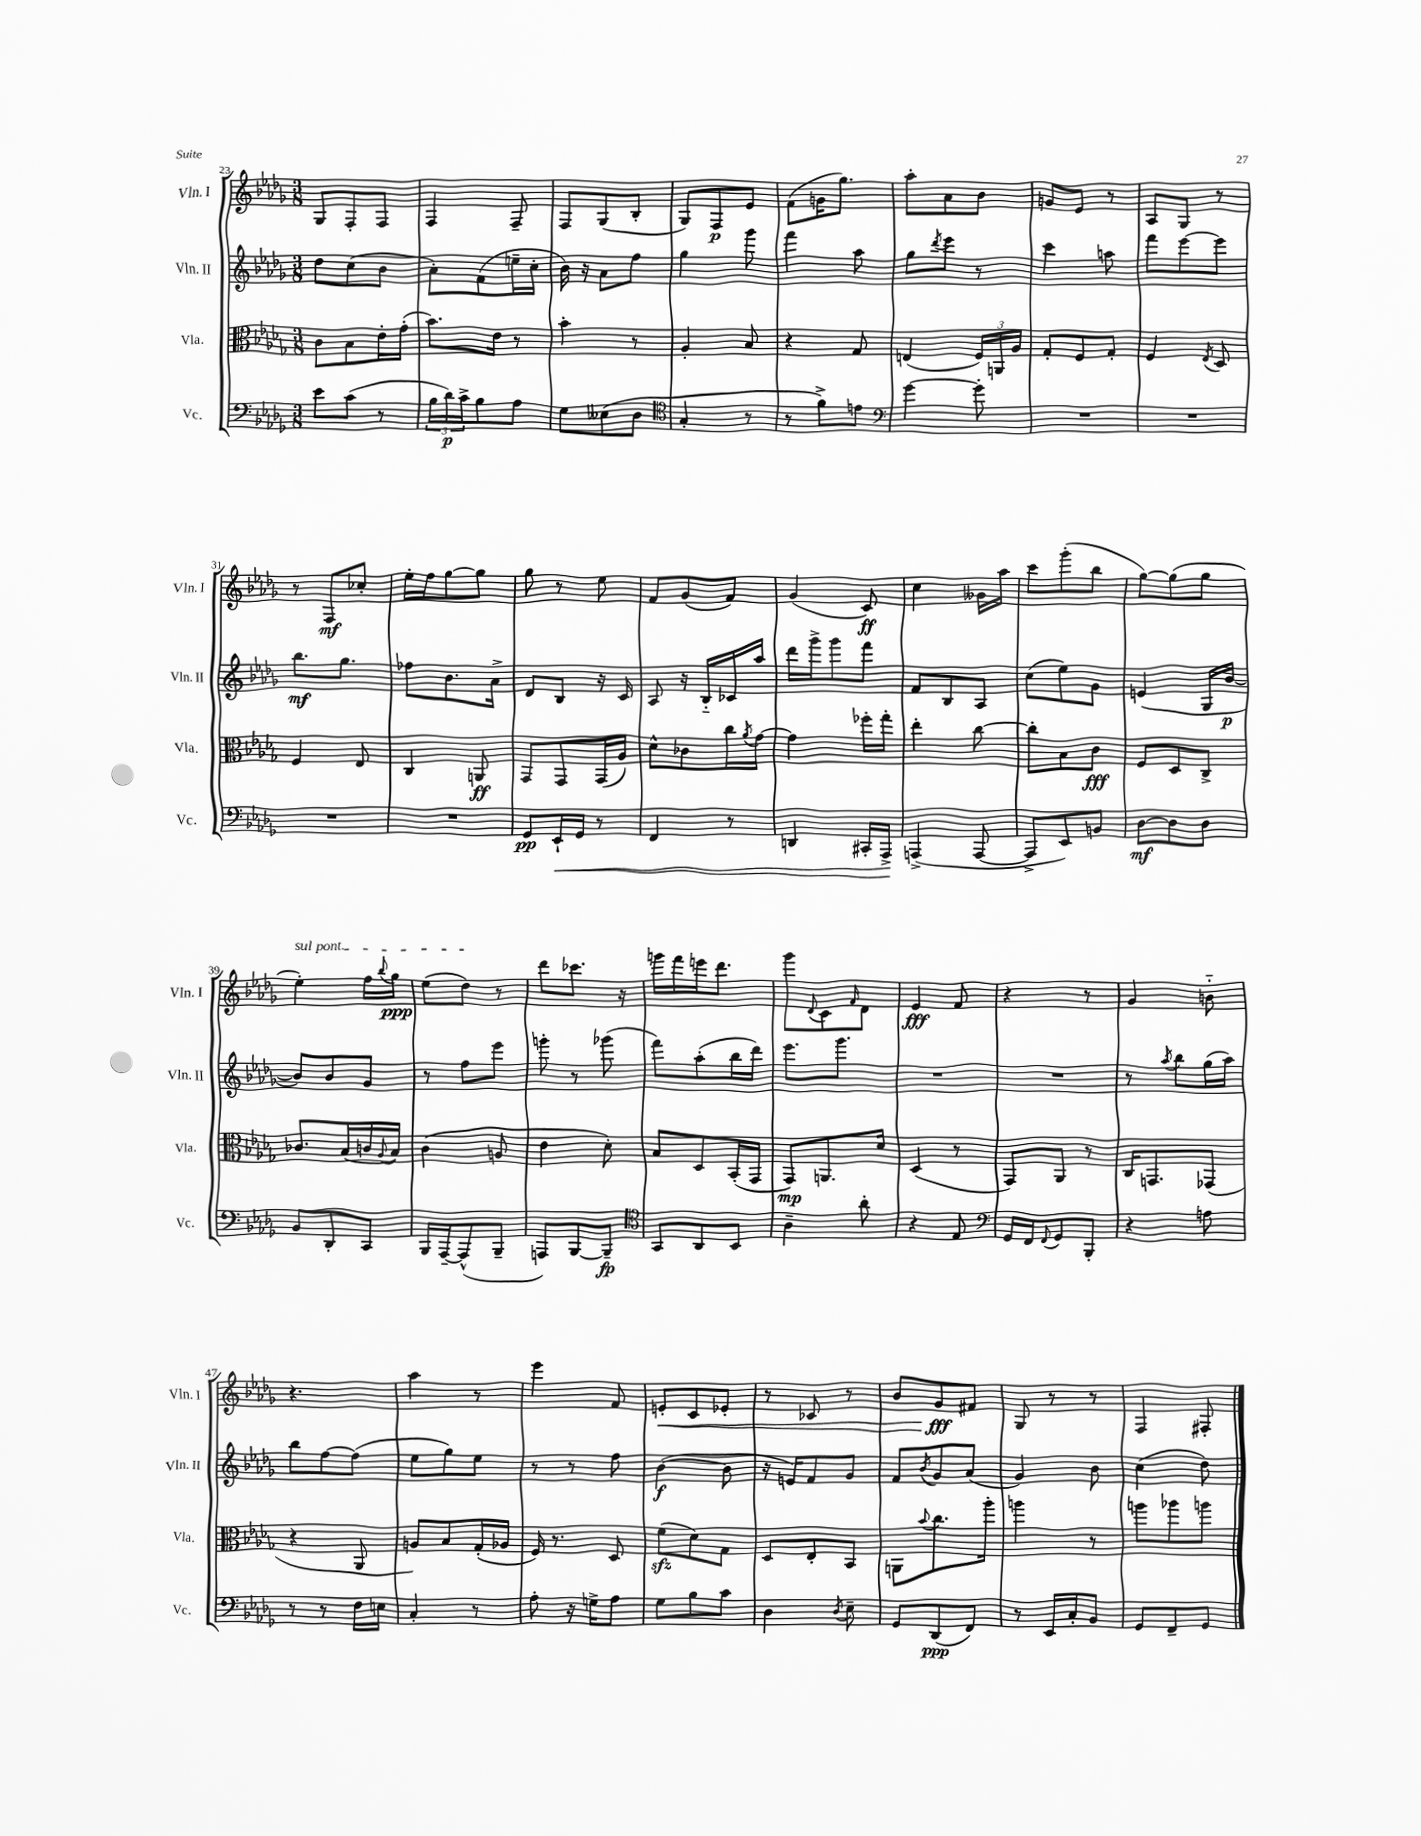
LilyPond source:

<<
\new StaffGroup <<
\new Staff = "s0" \with { instrumentName = "Vln. I" shortInstrumentName = "Vln. I" } {
    \clef treble \key des \major \numericTimeSignature \time 3/8
    ges8 f8-. f8 |
    f4 f8-- |
    f8 ges8( bes8-. |
    ges8) f8\p ees'8 |
    f'8( g'16 ges''8.) |
    aes''8-. aes'8 bes'8 |
    g'8 ees'8 r8 |
    aes8 ges8 r8 |
    r8 f8\mf ces''8-. |
    ees''16-. f''16 ges''8~ ges''8 |
    ges''8 r8 ees''8 |
    f'8 ges'8( f'8) |
    ges'4( c'8\ff) |
    c''4 geses'16 aes''16 |
    c'''8 ges'''8-.( bes''8 |
    ges''8~) ges''8( ges''8 |
    \once \override TextSpanner.bound-details.left.text = \markup { \italic "sul pont." } ees''4-.\startTextSpan) f''16 \appoggiatura { bes''8 } ges''16\ppp |
    ees''8( des''8\stopTextSpan) r8 |
    des'''8 ces'''8. r16 |
    g'''16 f'''16 e'''16 des'''8. |
    ges'''8 \appoggiatura { des'8 } c'8 \grace { f'16 } des'8 |
    ees'4\fff f'8 |
    r4 r8 |
    ges'4 b'8-_ |
    r4. |
    aes''4 r8 |
    ees'''4 f'8 |
    e'8-.\< c'8 ees'8-. |
    r8 ces'8 r8 |
    bes'8 ges'8\fff\! fis'8 |
    ges8 r8 r8 |
    f4 fis8-. \bar "|." |
}
\new Staff = "s1" \with { instrumentName = "Vln. II" shortInstrumentName = "Vln. II" } {
    \clef treble \key des \major \numericTimeSignature \time 3/8
    des''8 c''8( bes'8 |
    aes'8-.) f'8( e''16-- c''16-. |
    bes'16) r16 aes'8 f''8 |
    ges''4 ges'''8 |
    f'''4 aes''8 |
    ges''8 \acciaccatura { des'''8 } ees'''8 r8 |
    c'''4 a''8 |
    f'''8 ees'''8~ ees'''8 |
    bes''8.\mf ges''8. |
    fes''8 bes'8. aes'16-> |
    des'8 bes8 r16 c'16 |
    aes8 r16 bes16-_ ces'16 aes''16 |
    des'''16 ges'''16-> ges'''8 f'''8 |
    f'8 bes8 aes8 |
    c''8( ees''8) ges'8 |
    e'4( ges16 bes'16~\p |
    bes'8) bes'8 ges'8 |
    r8 f''8 ees'''8 |
    g'''8-. r8 ges'''8( |
    f'''8) aes''8-.( bes''16 des'''16) |
    ees'''8. ges'''8. |
    R4. |
    R4. |
    r8 \acciaccatura { aes''8 } bes''8 ges''16( aes''16) |
    bes''8 f''8~ f''8( |
    ees''8 ges''8) ees''8 |
    r8 r8 f''8 |
    bes'4~\f( bes'8 |
    r16 e'16) f'8 ges'8 |
    f'8 \acciaccatura { bes'8 } ges'8 aes'8( |
    ges'4) bes'8 |
    c''4( des''8) \bar "|." |
}
\new Staff = "s2" \with { instrumentName = "Vla." shortInstrumentName = "Vla." } {
    \clef alto \key des \major \numericTimeSignature \time 3/8
    c'8 bes8 ees'16-. ges'16-.( |
    bes'8.) ees'16 r8 |
    bes'4-. r8 |
    aes4-. bes8 |
    r4 ges8 |
    e4( \tuplet 3/2 { f16) a,16 aes16 } |
    ges8-. f8 ges8-. |
    f4 \acciaccatura { ees8 } des8 |
    f4 ees8 |
    c4 a,8\ff |
    ges,8 ges,8 ges,16( aes16) |
    des'8-^ ces'8 c''16 \acciaccatura { aes'8 } ges'16~ |
    ges'4 fes''16-. ges''16-. |
    ees''4-. c''8~ |
    c''8-. bes8 c'8\fff |
    f8 des8 c8-> |
    ces'8. bes16( c'16 \appoggiatura { aes8 } bes16) |
    c'4( a8 |
    ees'4 des'8-.) |
    bes8 des8 bes,16-.( ges,16 |
    ges,8\mp) a,8. des'16 |
    des4( r8 |
    ges,8) aes,8 r8 |
    c16 g,8. ges,8( |
    r4 aes,8 |
    a8) bes8 ges16-.( aes16 |
    f16) r8. des8 |
    f'8\sfz( des'8) ges8 |
    des8 ees8-. bes,8 |
    a,8 \appoggiatura { bes'8 } c''8. aes''16-. |
    a''4 r8 |
    a''8 aes''8 a''8 \bar "|." |
}
\new Staff = "s3" \with { instrumentName = "Vc." shortInstrumentName = "Vc." } {
    \clef bass \key des \major \numericTimeSignature \time 3/8
    ees'8 c'8( r8 |
    \tuplet 3/2 { bes16 des'16\p) c'16-> } bes8 aes8 |
    ges8 eeses8( des8 |
    \clef tenor ges4-. r8 |
    r8 f'8->) e'8 |
    \clef bass ges'4~ ges'8-. |
    R4. |
    R4. |
    R4. |
    R4. |
    ges,8\pp ees,16-!\< ges,16 r8 |
    f,4 r8 |
    d,4 cis,16-. aes,,16->\! |
    a,,4->( a,,8~ |
    a,,8-> ees,8) b,8 |
    des8~\mf des8 des8 |
    bes,8 des,8-. c,8 |
    bes,,16 aes,,16~-- aes,,8-^( bes,,8-- |
    a,,8) bes,,8~ bes,,8--\fp |
    \clef tenor ges,8 aes,8 bes,8 |
    aes4-- aes'8-. |
    r4 ees8 |
    \clef bass ges,16 f,16 \appoggiatura { f,8 } ges,8 bes,,8-. |
    r4 a8 |
    r8 r8 f16 e16 |
    c4-. r8 |
    aes8-. r16 g16-> aes8 |
    ges8 bes8 c'8 |
    des4 \acciaccatura { des8 } ees8-- |
    ges,8 des,8\ppp( f,8) |
    r8 ees,16 c16-. bes,8 |
    ges,8 f,8-- ges,8 \bar "|." |
}
>>
>>
\layout { \context { \Score currentBarNumber = #23 } }
